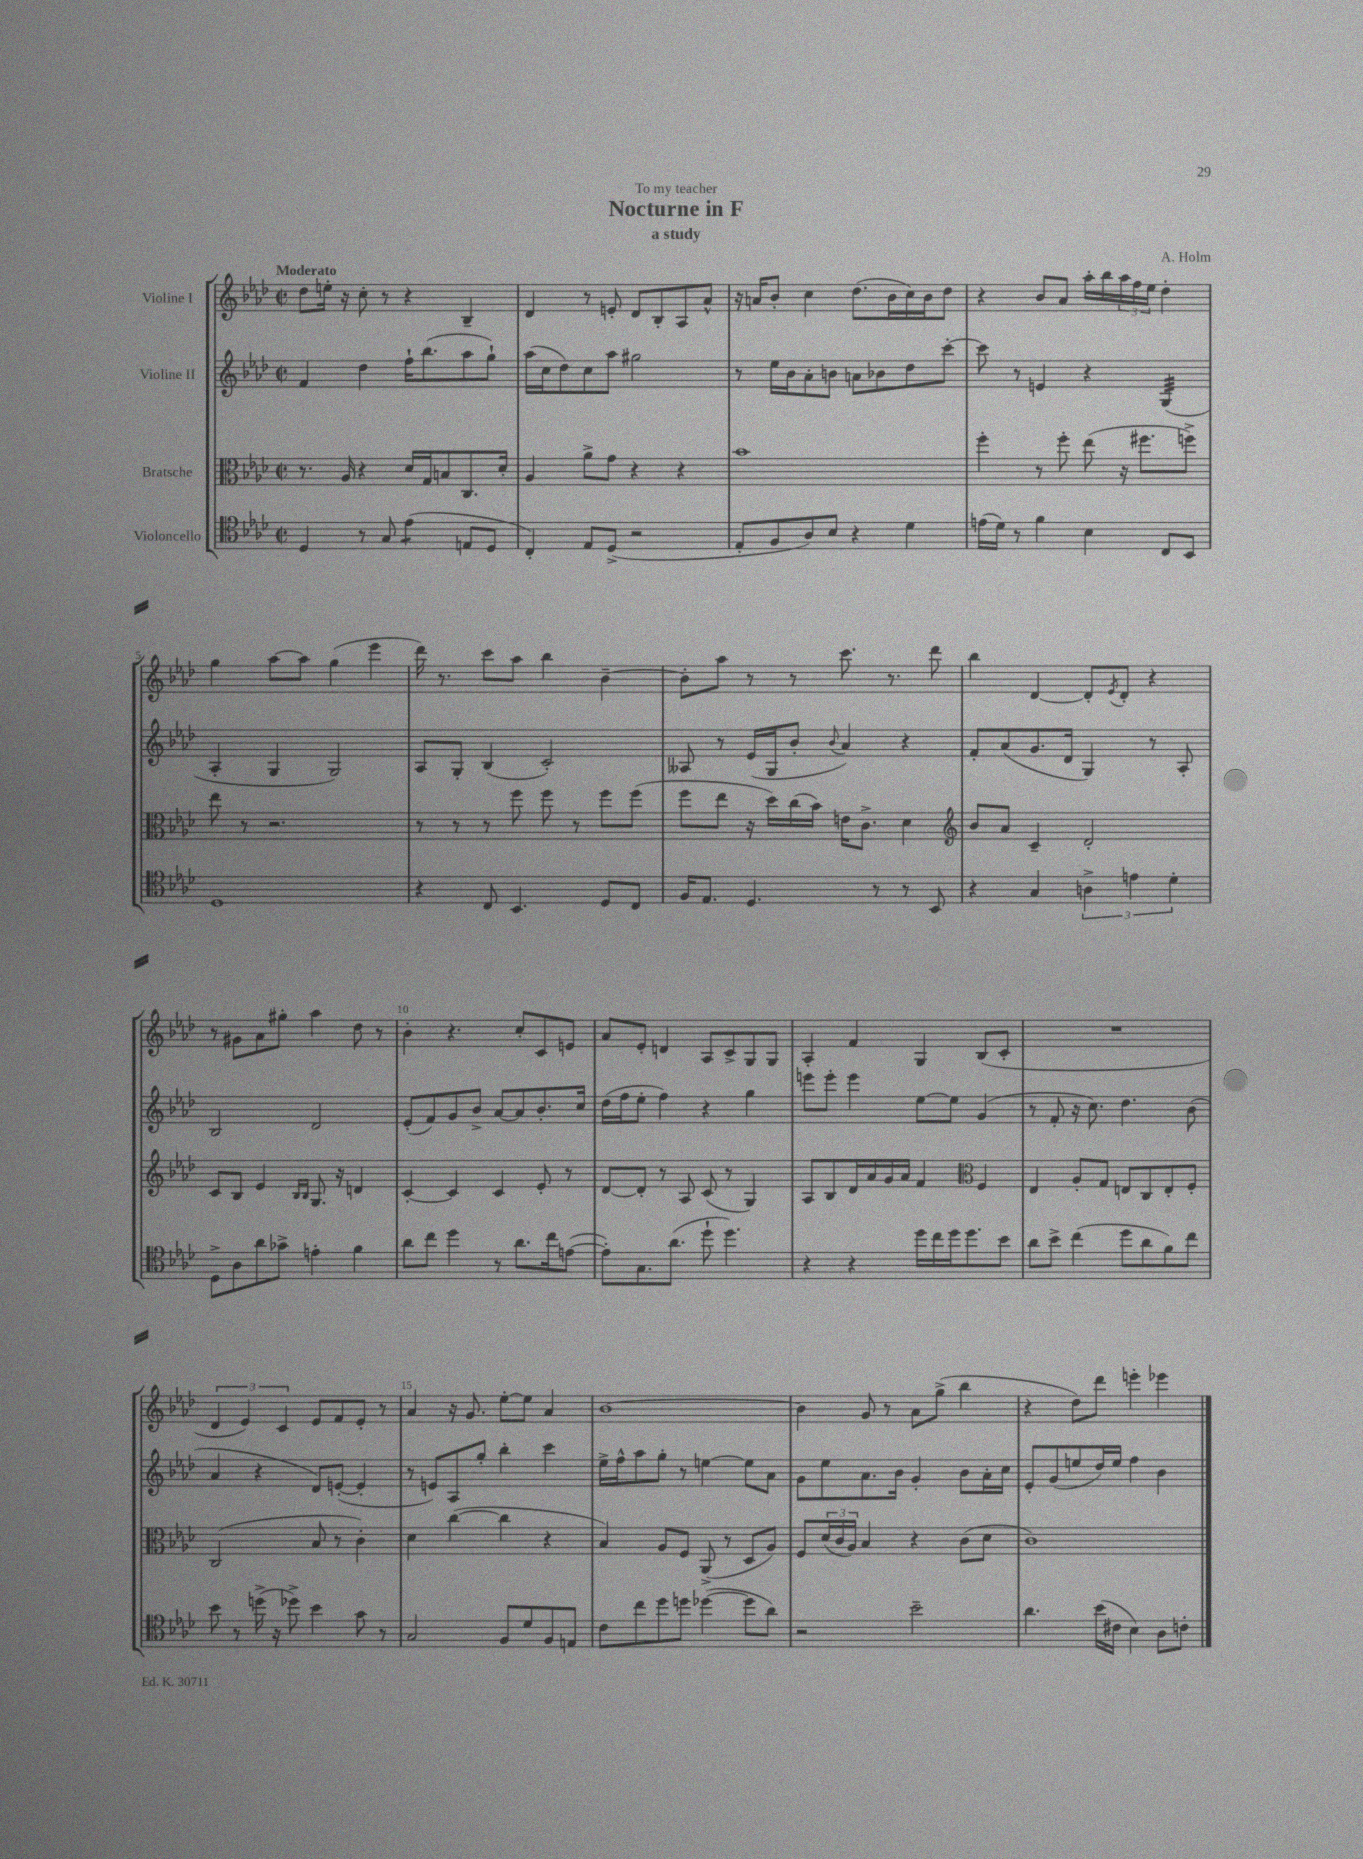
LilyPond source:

\header { title = "Nocturne in F" composer = "A. Holm" subtitle = "a study" dedication = "To my teacher" }
<<
\new StaffGroup <<
\new Staff = "s0" \with { instrumentName = "Violine I" } {
    \clef treble \key aes \major \defaultTimeSignature \time 2/2 \tempo "Moderato"
    des''8 e''16-. r16 c''8-. r8 r4 bes4-- |
    des'4 r8 e'8-. des'8 bes8-. aes8 aes'8-^ |
    r16 a'16 bes'8-. c''4 des''8.( bes'16 c''16) bes'16 des''8 |
    r4 bes'8 aes'8 aes''16-. bes''16 \tuplet 3/2 { aes''16 f''16 ees''16 } des''4-. |
    g''4 aes''8~ aes''8 g''4( ees'''4 |
    des'''16) r8. c'''8 aes''8 bes''4 bes'4~-- |
    bes'8-. aes''8 r8 r8 c'''8. r8. des'''8 |
    bes''4 des'4~ des'8-. \acciaccatura { ees'8 } des'8-. r4 |
    r8 gis'8 aes'8 gis''8-. aes''4 des''8 r8 |
    bes'4-. r4. c''8-. c'8 e'8 |
    aes'8 ees'8-. d'4 aes8 c'8-> g8 g8 |
    aes4-. f'4 g4 bes8( c'8-. |
    R1 |
    \tuplet 3/2 { des'4 ees'4) c'4 } ees'8 f'8 ees'8-. r8 |
    aes'4 r16 g'8. ees''8~-. ees''8 aes'4 |
    bes'1~ |
    bes'4 g'8 r8 aes'8 g''8->( bes''4 |
    r4 des''8) des'''8 e'''4-. ees'''4 \bar "|." |
}
\new Staff = "s1" \with { instrumentName = "Violine II" } {
    \clef treble \key aes \major \defaultTimeSignature \time 2/2
    f'4 des''4 f''16-! bes''8.( aes''8 g''8-!) |
    aes''16( c''16 des''8) c''8 aes''8 gis''2 |
    r8 ees''16 bes'16 aes'8-. b'8 a'8 bes'8 des''8 c'''8~-. |
    c'''8 r8 e'4 r4 g4:32( |
    aes4-. g4 g2) |
    aes8 g8-. bes4( c'2-.) |
    aeses8 r8 ees'16( g16 bes'8-. \appoggiatura { bes'8 } aes'4) r4 |
    f'8-. aes'8( g'8. des'16 g4) r8 aes8-. |
    bes2 des'2 |
    ees'8-.( f'8) g'8 bes'8-> aes'8~ aes'8 bes'8.-. c''16 |
    des''16( f''16 ees''8-. f''4) r4 g''4 |
    e'''8 e'''8-. e'''4 ees''8~ ees''8 g'4( |
    r8 f'8-. r16 c''8.) des''4. bes'8( |
    aes'4 r4 des'8) e'8~-.( e'4-. |
    r8 e'8) aes8 g''8-. bes''4-. c'''4 |
    ees''16-> f''16-^ aes''8 g''8-. r8 e''4~ e''8 aes'8 |
    g'8 ees''8 aes'8. bes'16 g'4-. bes'8 aes'16-. c''16 |
    ees'8-. g'8( e''8 des''16) e''16 f''4 bes'4 \bar "|." |
}
\new Staff = "s2" \with { instrumentName = "Bratsche" } {
    \clef alto \key aes \major \defaultTimeSignature \time 2/2
    r8. aes16 r4 des'16 g16 b8 c8. des'16-. |
    aes4 aes'8-> g'8 r4 r4 |
    bes'1 |
    f''4-. r8 f''8-. ees''8( r16 fis''8. f''8->) |
    ees''8 r8 r2. |
    r8 r8 r8 f''8 f''8 r8 f''8 f''8( |
    f''8 ees''8 r16 des''16) c''16( bes'16) e'16 c'8.-> des'4 |
    \clef treble bes'8 aes'8 c'4-- des'2-. |
    c'8 bes8 ees'4 \grace { bes16 bes16 } g8. r16 d'4 |
    c'4~-. c'4 c'4 ees'8-. r8 |
    des'8~ des'8-. r8 aes8 c'8( r8 g4) |
    aes8 bes8 des'16 aes'16 g'16 aes'16 f'4 \clef alto f4 |
    ees4 aes8-. g8 e8 c8 e8-. f8-. |
    c2( bes8 r8 c'4-.) |
    des'4 c''4~( c''4 r4 |
    bes4) aes8 f8 aes,8->( r8 des8 aes8) |
    f8 \tuplet 3/2 { des'16( c'16 aes16) } bes4 r4 c'8( des'8 |
    c'1) \bar "|." |
}
\new Staff = "s3" \with { instrumentName = "Violoncello" } {
    \clef tenor \key aes \major \defaultTimeSignature \time 2/2
    des4 r8 g8 ees'4:8( e8 des8 |
    c4-.) ees8 des8->( r2 |
    ees8-. f8 aes8) bes8 r4 des'4 |
    e'16( des'16) r8 f'4 bes4 c8 bes,8 |
    des1 |
    r4 c8 bes,4. des8 c8 |
    f16 ees8. des4. r8 r8 bes,8 |
    r4 g4 \tuplet 3/2 { a4-> e'4 des'4-. } |
    des8-> aes8 aes'8 ges'8-> e'4-. f'4 |
    aes'8 c''8 des''4 r8 aes'8. c''16 e'8~( |
    e'8-.) g8. aes'8.( des''8-! des''4.) |
    r4 r4 des''16 c''16 des''16 des''8. bes'8 |
    aes'8 bes'8-> c''4( des''8 aes'8 f'8) c''8 |
    bes'8 r8 d''16->( r16 des''8->) bes'4 g'8 r8 |
    g2 f8 des'8 f8 e8 |
    c'8 c''8 des''8 d''8 des''4~( des''8 aes'8) |
    r2 bes'2-- |
    aes'4. bes'16( cis'16 bes4) aes8 c'8-. \bar "|." |
}
>>
>>
\layout { \context { \Score \override BarNumber.break-visibility = ##(#f #t #t) barNumberVisibility = #(every-nth-bar-number-visible 5) } }
